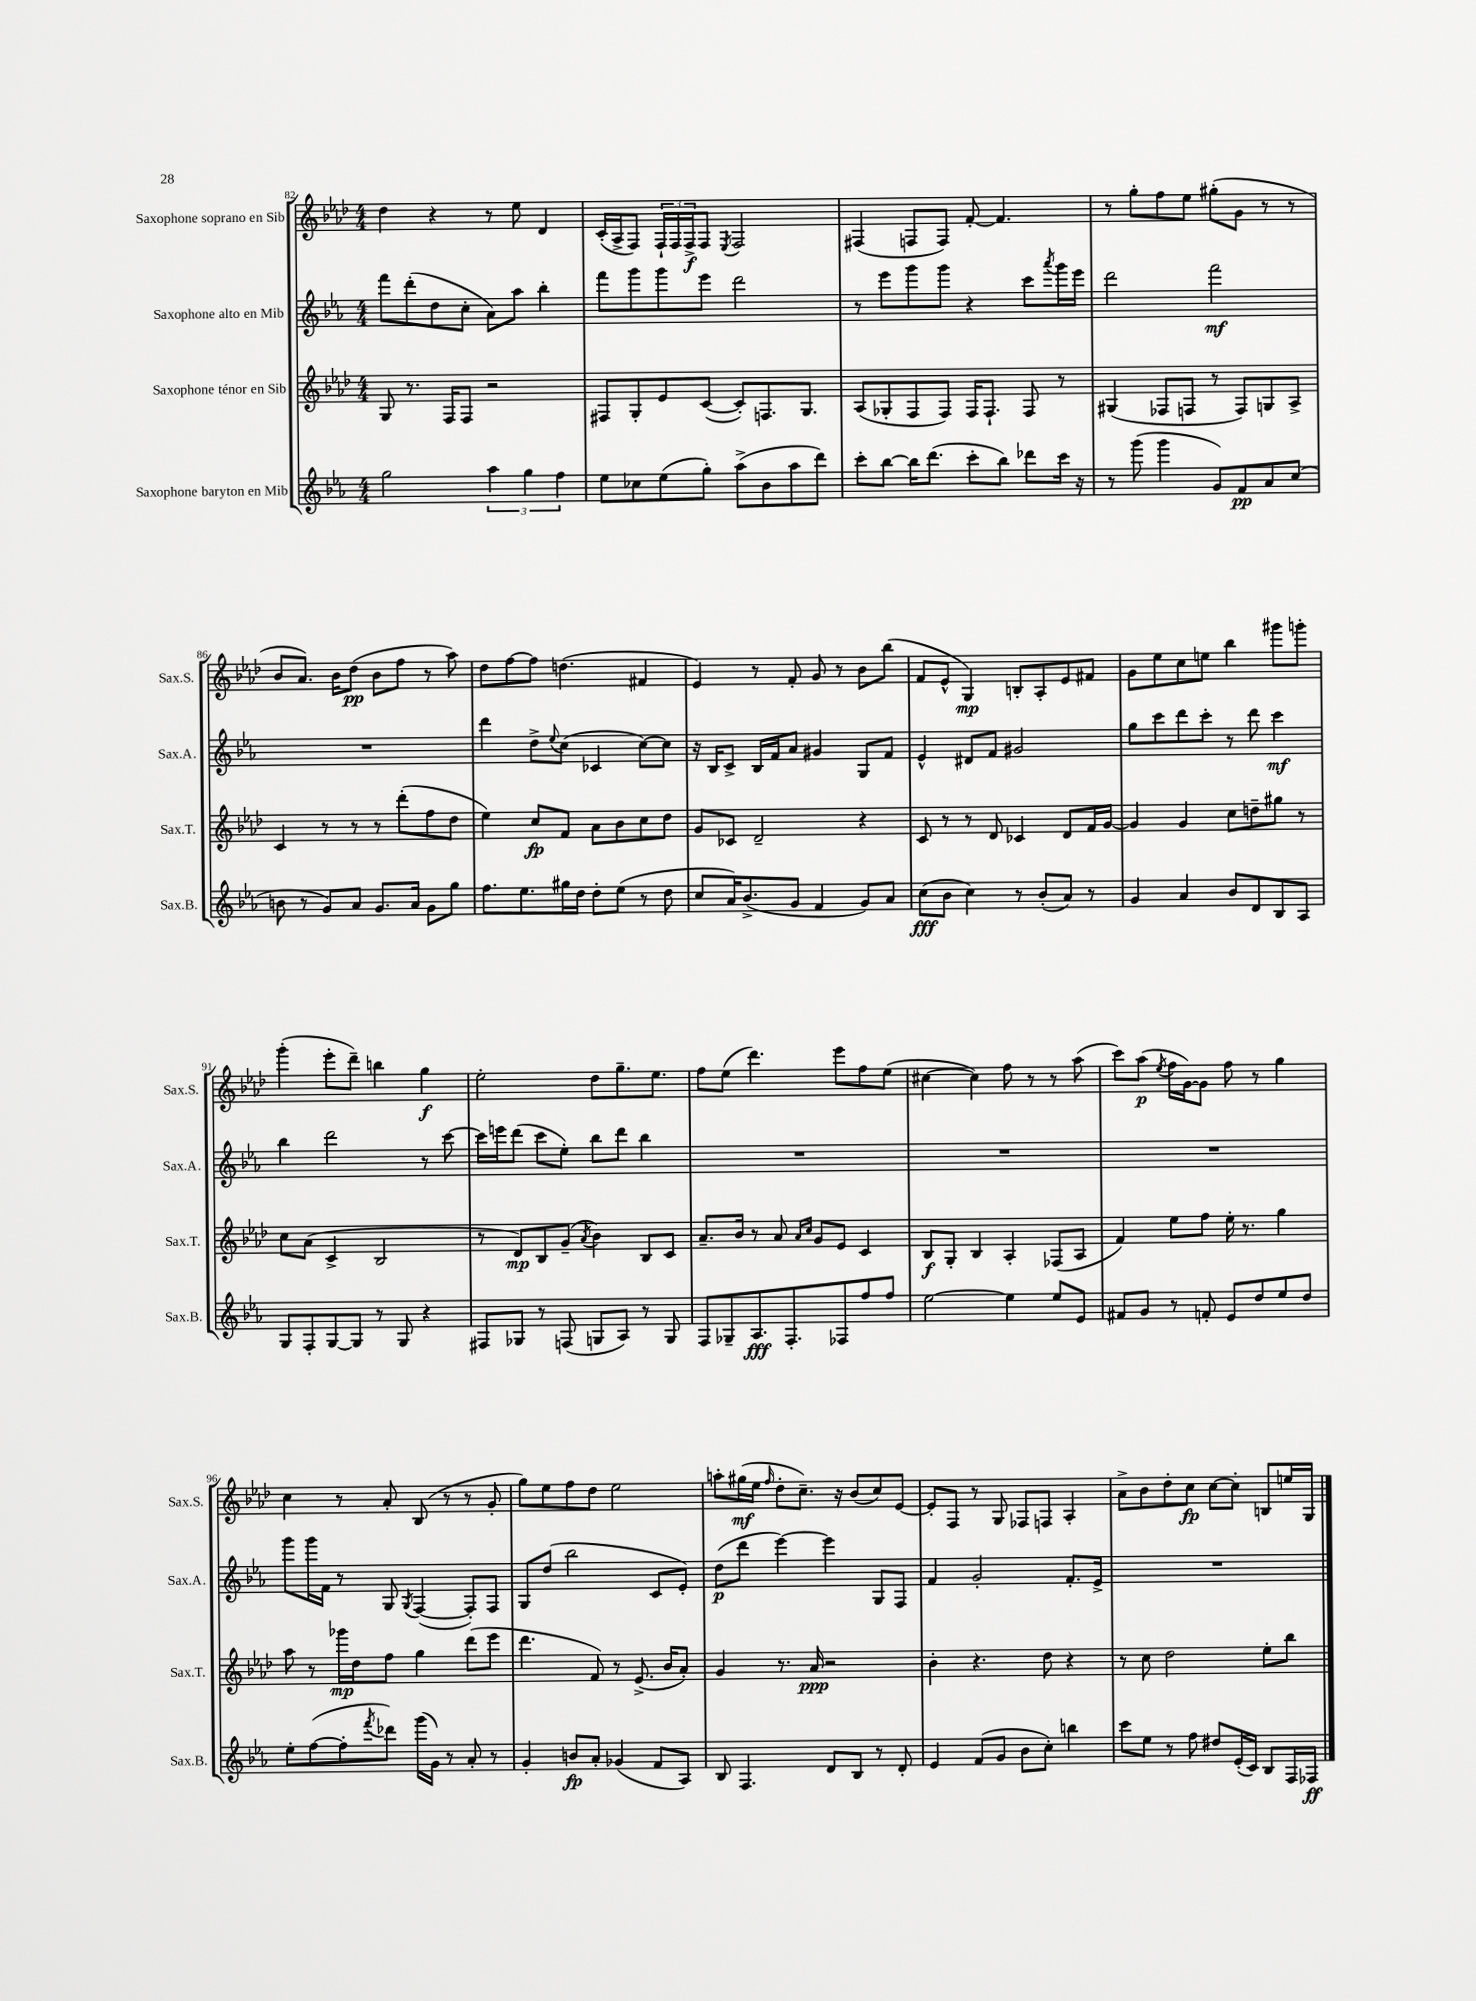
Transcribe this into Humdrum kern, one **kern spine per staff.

**kern	**dynam	**kern	**dynam	**kern	**dynam	**kern	**dynam
*part4	*part4	*part3	*part3	*part2	*part2	*part1	*part1
*staff4	*staff4	*staff3	*staff3	*staff2	*staff2	*staff1	*staff1
*I"Saxophone baryton en Mib	*	*I"Saxophone ténor en Sib	*	*I"Saxophone alto en Mib	*	*I"Saxophone soprano en Sib	*
*I'Sax.B.	*	*I'Sax.T.	*	*I'Sax.A.	*	*I'Sax.S.	*
*clefG2	*	*clefG2	*	*clefG2	*	*clefG2	*
*k[b-e-a-]	*	*k[b-e-a-d-]	*	*k[b-e-a-]	*	*k[b-e-a-d-]	*
*M4/4	*	*M4/4	*	*M4/4	*	*M4/4	*
=82	=82	=82	=82	=82	=82	=82	=82
2gg\	.	8G/	.	8fff\L	.	4dd-\	.
.	.	8.r	.	(8ddd'\	.	.	.
.	.	.	.	8dd\	.	4r	.
.	.	16F/KL	.	.	.	.	.
.	.	8F/J	.	8cc'\J	.	.	.
6aa-\	.	2r	.	8a-\L)	.	8r	.
.	.	.	.	8aa-\J	.	8ee-\	.
6gg\	.	.	.	.	.	.	.
.	.	.	.	4bb-'\	.	4d-/	.
6ff\	.	.	.	.	.	.	.
=83	=83	=83	=83	=83	=83	=83	=83
8ee-\L	.	8F#X/L	.	8fff\L	.	(16c'/LL	.
.	.	.	.	.	.	16A-^/J	.
8cc-X\	.	8G'/	.	8ggg\	.	8F/J)	.
(8ee-\	.	8e-/	.	8ggg\	.	24F`/LL	.
.	.	.	.	.	.	24F/	.
.	.	.	.	.	.	24F^/J	f
8gg'\J)	.	([8c/J	.	8eee-\J	.	8F/J	.
.	.	.	.	.	.	8qE-/	.
(8aa-^\L	.	8c'/L])	.	2ddd\	.	2F/	.
8b-\	.	8.Fn/	.	.	.	.	.
8aa-\	.	.	.	.	.	.	.
.	.	8.G/J	.	.	.	.	.
8ddd\J)	.	.	.	.	.	.	.
=84	=84	=84	=84	=84	=84	=84	=84
8ccc'\L	.	(8A-/L	.	8r	.	(4F#X/	.
[8bb-\J	.	8G-X'/	.	8eee-\L	.	.	.
16bb-\KL]	.	8F/	.	8ggg\	.	8Fn/L	.
(8.ddd\J	.	.	.	.	.	.	.
.	.	8F/J)	.	8ggg\J	.	8F/J)	.
8ccc'\L	.	16F/KL	.	4r	.	[8f'/	.
.	.	8.F`/J	.	.	.	.	.
8bb-\J)	.	.	.	.	.	4.f/]	.
8ddd-X\L	.	8F/	.	8ccc\L	.	.	.
.	.	.	.	8qaaa-/	.	.	.
16ccc\Jk	.	8r	.	16ggg\L	.	.	.
16r	.	.	.	16eee-\JJ	.	.	.
=85	=85	=85	=85	=85	=85	=85	=85
8r	.	(4G#X/	.	2ddd\	.	8r	.
(8ggg\	.	.	.	.	.	8gg'\L	.
4ggg\	.	8F-X/L	.	.	.	8ff\	.
.	.	8Fn/J	.	.	.	8ee-\J	.
8g/L)	.	8r	.	2fff\	mf	(8gg#X'\L	.
8f/	pp	8F/L)	.	.	.	8g\J	.
8a-/	.	8Gn/	.	.	.	8r	.
(8cc/J	.	8A-^/J	.	.	.	8r	.
!!LO:LB:g=z
=86	=86	=86	=86	=86	=86	=86	=86
8bn\	.	4c/	.	1r	.	8b-/L	.
8r	.	.	.	.	.	8.a-/J)	.
8g/L)	.	8r	.	.	.	.	.
.	.	.	.	.	.	16b-\KL	.
8a-/J	.	8r	.	.	.	(8dd-\J	pp
8.g/L	.	8r	.	.	.	8b-\L	.
.	.	(8ddd-'\L	.	.	.	8ff\J	.
16a-/Jk	.	.	.	.	.	.	.
8g\L	.	8ff\	.	.	.	8r	.
8gg\J	.	8dd-\J	.	.	.	8aa-\)	.
=87	=87	=87	=87	=87	=87	=87	=87
8.ff\L	.	4ee-\)	.	4ddd\	.	8dd-\L	.
.	.	.	.	.	.	[8ff\	.
8.ee-\	.	.	.	.	.	.	.
.	.	8cc/L	fp	8dd^\L	.	8ff\J]	.
.	.	.	.	8qqee-/	.	.	.
16gg#X\L	.	8f/J	.	(8cc\J	.	(4.ddn\	.
16dd\JJ	.	.	.	.	.	.	.
8dd'\L	.	8a-\L	.	4c-X/	.	.	.
(8ee-\J	.	8b-\	.	.	.	.	.
8r	.	8cc\	.	[8cc\L)	.	4f#X/	.
8dd\	.	8dd-\J	.	8cc\J]	.	.	.
=88	=88	=88	=88	=88	=88	=88	=88
8cc/L	.	8g/L	.	16r	.	4e-/)	.
.	.	.	.	16B-/KL	.	.	.
16a-/K)	.	8c-X/J	.	8c^/J	.	.	.
(8.b-^/	.	.	.	.	.	.	.
.	.	2d-~/	.	16B-/LL	.	8r	.
.	.	.	.	16f/J	.	.	.
8g/J	.	.	.	8a-/J	.	8f'/	.
4f/	.	.	.	4g#X/	.	8g/	.
.	.	.	.	.	.	8r	.
8g/L)	.	4r	.	8G/L	.	8b-\L	.
8a-/J	.	.	.	8f/J	.	(8bb-\J	.
=89	=89	=89	=89	=89	=89	=89	=89
(8cc\L	fff	8c/	.	4e-^^/	.	8f/L	.
8b-\J	.	8r	.	.	.	8e-^^/J	.
4cc\)	.	8r	.	8d#X/L	.	4G/)	mp
.	.	8d-/	.	8f/J	.	.	.
8r	.	4c-X/	.	2g#X/	.	8Bn'/L	.
(8b-'/L	.	.	.	.	.	8A-'/	.
8a-/J)	.	8d-/L	.	.	.	8e-/	.
8r	.	16f/L	.	.	.	8f#X/J	.
.	.	[16g/JJ	.	.	.	.	.
=90	=90	=90	=90	=90	=90	=90	=90
4g/	.	4g/]	.	8gg\L	.	8g\L	.
.	.	.	.	8ccc\	.	8ee-\	.
4a-/	.	4g/	.	8ddd\	.	8cc\	.
.	.	.	.	8ccc'\J	.	8een\J	.
8b-/L	.	8cc\L	.	8r	.	4bb-\	.
8d/	.	8ddn~\	.	8ddd\	.	.	.
8B-/	.	8gg#X\J	.	4ccc\	mf	8ggg#X\L	.
8A-/J	.	8r	.	.	.	8gggn'\J	.
!!LO:LB:g=z
=91	=91	=91	=91	=91	=91	=91	=91
8G/L	.	8cc\L	.	4bb-\	.	(4ggg'\	.
8F'/	.	(8a-\J	.	.	.	.	.
[8G/	.	4c^/	.	2ddd\	.	8eee-'\L	.
8G/J]	.	.	.	.	.	8ddd-~\J)	.
8r	.	2B-/	.	.	.	4bbn\	.
8G/	.	.	.	.	.	.	.
4r	.	.	.	8r	.	4gg\	f
.	.	.	.	[8ccc\	.	.	.
=92	=92	=92	=92	=92	=92	=92	=92
8F#X/L	.	8r	.	16ccc\LL]	.	2ee-'\	.
.	.	.	.	16eeen\J	.	.	.
8G-X/J	.	8d-/L)	mp	(8ddd\J	.	.	.
8r	.	8B-/	.	8ccc\L	.	.	.
(8Fn/	.	(8g~/J	.	8ee-'\J)	.	.	.
.	.	8qa-/	.	.	.	.	.
8Gn/L	.	4b-\)	.	8bb-\L	.	8dd-\L	.
8A-/J)	.	.	.	8ddd\J	.	8.gg~\	.
8r	.	8B-/L	.	4bb-\	.	.	.
.	.	.	.	.	.	8.ee-\J	.
8G/	.	8c/J	.	.	.	.	.
=93	=93	=93	=93	=93	=93	=93	=93
8F/L	.	8.a-~/L	.	1r	.	8ff\L	.
8G-X~/	.	.	.	.	.	(8ee-\J	.
.	.	16b-/Jk	.	.	.	.	.
8.A-/	fff	8r	.	.	.	4.ddd-\)	.
.	.	8a-/	.	.	.	.	.
8.F'/	.	.	.	.	.	.	.
.	.	16qqa-/LL	.	.	.	.	.
.	.	16qqcc/JJ	.	.	.	.	.
.	.	8g/L	.	.	.	.	.
8F-X/	.	8e-/J	.	.	.	8eee-\L	.
8ff/	.	4c/	.	.	.	8ff\	.
8ff/J	.	.	.	.	.	(8ee-\J	.
=94	=94	=94	=94	=94	=94	=94	=94
[2ee-\	.	8B-/L	f	1r	.	[4cc#X\	.
.	.	8G'/J	.	.	.	.	.
.	.	4B-/	.	.	.	4cc#\])	.
4ee-\]	.	4A-'/	.	.	.	8ff\	.
.	.	.	.	.	.	8r	.
8ee-/L	.	(8F-X/L	.	.	.	8r	.
8e-/J	.	8A-/J	.	.	.	(8aa-\	.
=95	=95	=95	=95	=95	=95	=95	=95
8f#X/L	.	4f/)	.	1r	.	8ccc\L)	.
8g/J	.	.	.	.	.	(8aa-\J	p
.	.	.	.	.	.	8qee-/	.
8r	.	8ee-\L	.	.	.	16ff\LL	.
.	.	.	.	.	.	[16g\J)	.
8fn'/	.	8ff\J	.	.	.	8g\J]	.
8e-/L	.	16ee-'\	.	.	.	8ff\	.
.	.	8.r	.	.	.	.	.
8dd/	.	.	.	.	.	8r	.
8ee-/	.	4gg\	.	.	.	4gg\	.
8dd/J	.	.	.	.	.	.	.
!!LO:LB:g=z
=96	=96	=96	=96	=96	=96	=96	=96
8ee-'\L	.	8aa-\	.	8ggg\L	.	4cc\	.
([8ff\	.	8r	.	16ggg\L	.	.	.
.	.	.	.	16f\JJ	.	.	.
8ff'\]	.	16ggg-X\LL	mp	8r	.	8r	.
.	.	16dd-\J	.	.	.	.	.
8qfff/	.	.	.	.	.	.	.
8ddd-X\J)	.	8ff\J	.	8G/	.	8a-'/	.
.	.	.	.	8qG/	.	.	.
(16ggg\LL	.	4gg\	.	([4F/	.	(8B-/	.
16g\JJ)	.	.	.	.	.	.	.
8r	.	.	.	.	.	8r	.
8a-'/	.	(8ddd-\L	.	8F'/L])	.	8r	.
8r	.	8eee-\J	.	8F/J	.	8g'/	.
=97	=97	=97	=97	=97	=97	=97	=97
4g'/	.	4.ddd-\	.	8G/L	.	8gg\L)	.
.	.	.	.	(8dd/J	.	8ee-\	.
8bn/L	fp	.	.	2bb-\	.	8ff\	.
8a-'/J	.	8f/)	.	.	.	8dd-\J	.
(4g-X/	.	8r	.	.	.	2ee-\	.
.	.	(8.e-^/	.	.	.	.	.
8f/L	.	.	.	8c/L	.	.	.
.	.	16b-/KL	.	.	.	.	.
8A-/J)	.	8a-'/J)	.	8e-'/J)	.	.	.
=98	=98	=98	=98	=98	=98	=98	=98
8B-/	.	4g/	.	(8dd\L	p	8aan'\L	.
4.F/	.	.	.	8ddd\J	.	(16gg#X\L	mf
.	.	.	.	.	.	16ee-\JJ	.
.	.	.	.	.	.	16qqff/	.
.	.	8.r	.	[4eee-\)	.	8dd-'\L	.
.	.	.	.	.	.	8.cc~\J)	.
.	.	16a-/	ppp	.	.	.	.
8d/L	.	2r	.	4eee-\]	.	.	.
.	.	.	.	.	.	16r	.
8B-/J	.	.	.	.	.	(8b-/L	.
8r	.	.	.	8G/L	.	8cc/)	.
8d'/	.	.	.	8F/J	.	[8e-/J	.
=99	=99	=99	=99	=99	=99	=99	=99
4e-/	.	4b-'\	.	4f/	.	8e-'/L]	.
.	.	.	.	.	.	8F/J	.
(8f/L	.	4.r	.	2g'/	.	8r	.
8g/J	.	.	.	.	.	8G/	.
8b-\L	.	.	.	.	.	8F-X/L	.
8cc'\J)	.	8dd-\	.	.	.	8Fn/J	.
4bbn\	.	4r	.	8.f'/L	.	4A-'/	.
.	.	.	.	16e-^/Jk	.	.	.
=100	=100	=100	=100	=100	=100	=100	=100
8ccc\L	.	8r	.	1r	.	8a-^\L	.
8ee-\J	.	8cc\	.	.	.	8b-\	.
8r	.	2dd-\	.	.	.	8dd-'\	.
8ff\	.	.	.	.	.	8cc\J	fp
8dd#X/L	.	.	.	.	.	[8cc\L	.
(16e-'/L	.	.	.	.	.	8cc'\J]	.
16c/JJ)	.	.	.	.	.	.	.
8B-/L	.	8ee-'\L	.	.	.	8Bn/L	.
16F/L	.	8bb-\J	.	.	.	16een/L	.
16F-X/JJ	ff	.	.	.	.	16G/JJ	.
==	==	==	==	==	==	==	==
*-	*-	*-	*-	*-	*-	*-	*-
